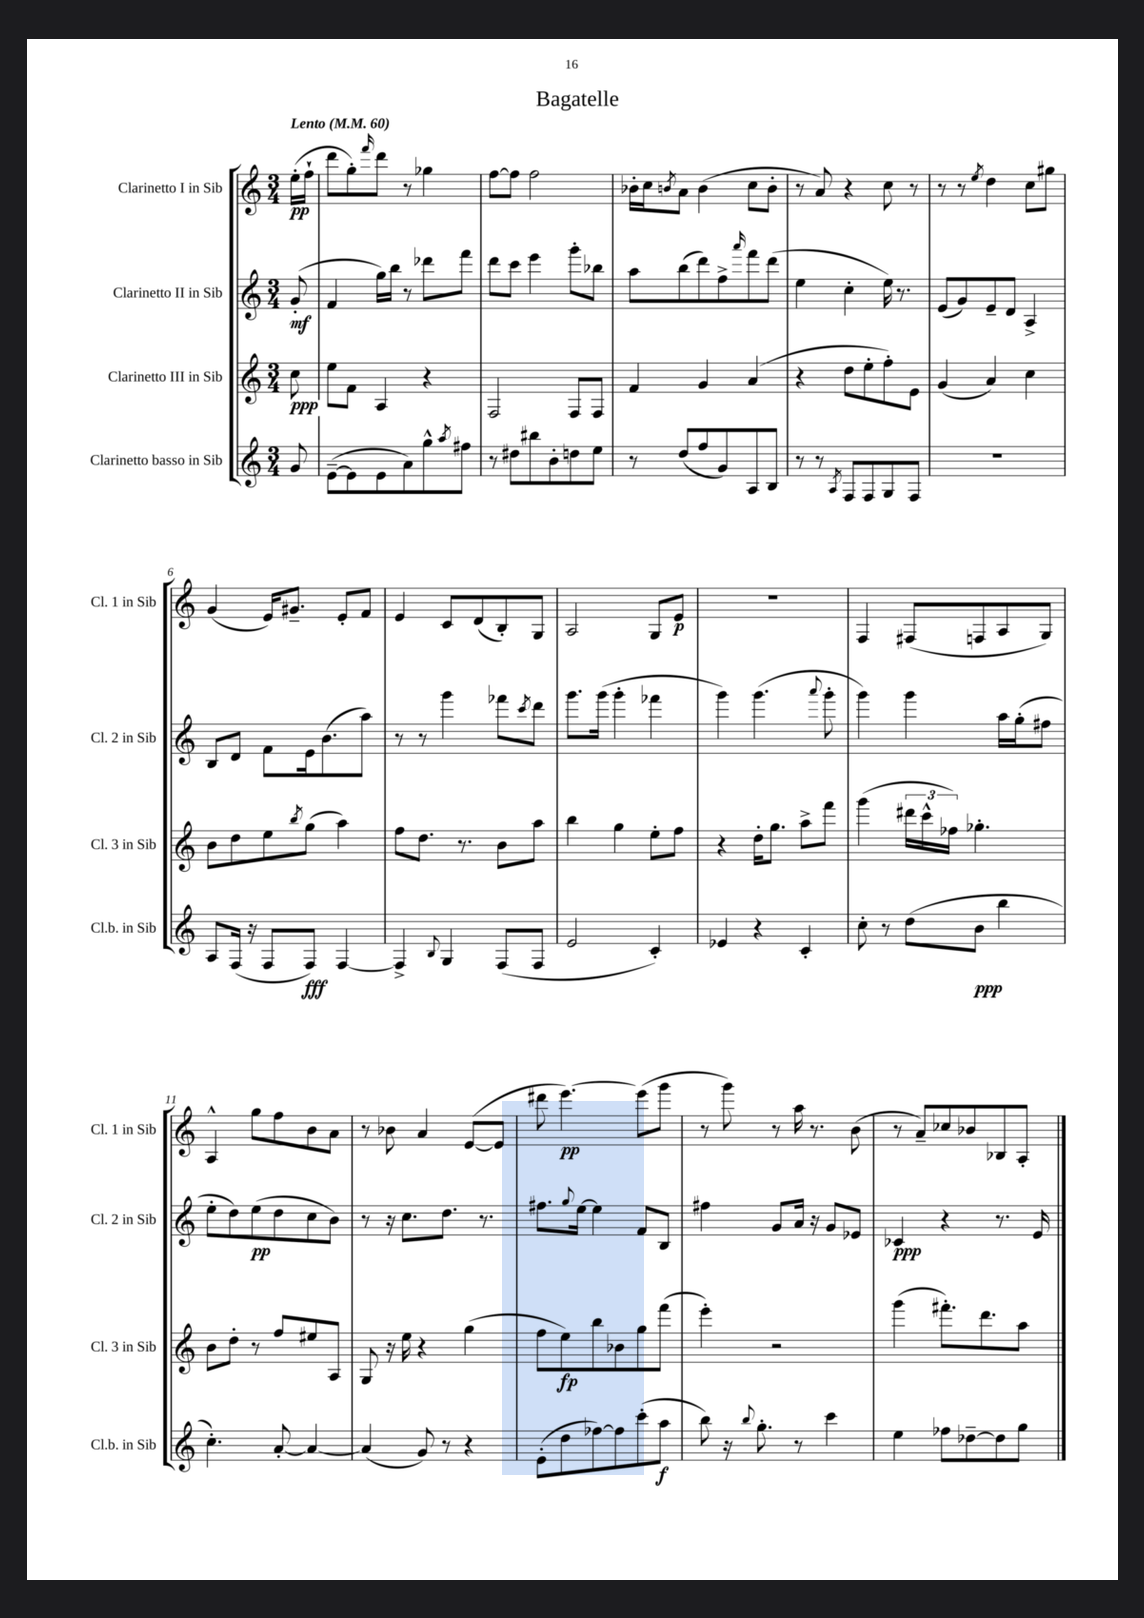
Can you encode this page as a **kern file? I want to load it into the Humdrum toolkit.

**kern	**kern	**kern	**kern
*staff4	*staff3	*staff2	*staff1
*clefG2	*clefG2	*clefG2	*clefG2
*k[]	*k[]	*k[]	*k[]
*M3/4	*M3/4	*M3/4	*M3/4
*MM60	*MM60	*MM60	*MM60
8g/	8cc\	(8g'/	(16ee'\LL
.	.	.	16ff`\JJ
=	=	=	=
([8e~\L	8ee\L	4f/	8ddd\L
8e\]	8f\J	.	8gg'\)
.	.	.	16qqfff/
8e\	4A/	16gg\LL)	8ddd\J
.	.	16bb\JJ	.
8a\)	.	8r	8r
8gg^^\	4r	8ddd-\L	4gg-\
8qaa/	.	.	.
8ff#\J	.	8fff\J	.
=	=	=	=
8r	2F/	8ddd\L	[8ff\L
8dd#\L	.	8ccc\J	8ff\]J
8bb#\	.	4eee\	2ff\
8b'\	.	.	.
8dd\	8F/L	8ggg'\L	.
8ee\J	8F/J	8bb-\J	.
=	=	=	=
8r	4f/	8aa\L	16b-'\LL
.	.	.	16cc\J
.	.	.	8qb/
(8dd/L	.	(8bb\	8a\J
8ff/	4g/	8ddd\)	(4b\
8g/)	.	8ff^\	.
.	.	16qqaaa/	.
8A/	(4a/	8fff\	8cc\L
8B/J	.	(8ddd\J	8b'\J
=	=	=	=
8r	4r	4ee\	8r
8r	.	.	8a/)
8qA/	.	.	.
8F/L	8dd\L	4cc'\	4r
8F/	8ee'\	.	.
8G/	8ff'\)	16ee\)	8cc\
.	.	8.r	.
8F/J	8e\J	.	8r
=	=	=	=
2.r	(4g/	(8e/L	8r
.	.	8g/)	8r
.	.	.	8qee/
.	4a/)	8e~/	4dd\
.	.	8d/J	.
.	4cc\	4A^/	8cc\L
.	.	.	8gg#\J
=	=	=	=
8A/L	8b\L	8B/L	(4g/
(16F/Jk	8dd\	8d/J	.
16r	.	.	.
8F/L	8ee\	8f\L	16e/LK)
.	.	.	8.g#~/J
.	8qbb/	.	.
8F/J)	(8gg\J	16e\k	.
.	.	(8.b\	.
[4F/	4aa\)	.	8e'/L
.	.	8aa\J)	8f/J
=	=	=	=
4F^/]	8ff\L	8r	4e/
.	8.dd\J	8r	.
8qqB/	.	.	.
4G/	.	4ggg\	8c/L
.	8.r	.	.
.	.	.	(8d/
(8F/L	8b\L	8fff-\L	8B'/)
.	.	8qccc/	.
8F/J	8aa\J	8ddd\J	8G/J
=	=	=	=
2e/	4bb\	8.ggg\L	2A/
.	.	(16ggg\Jk	.
.	4gg\	4ggg'\	.
4c'/)	8ee'\L	4fff-\	8G/L
.	8ff\J	.	8e/J
=	=	=	=
4e-/	4r	4ggg\)	2.r
4r	16dd'\LK	(4.ggg\	.
.	8.gg\J	.	.
4c'/	8aa^\L	.	.
.	.	8qqaaa/	.
.	8fff\J	8ggg'\	.
=	=	=	=
8cc'\	(4ggg\	4ggg\)	4F/
8r	.	.	.
(8dd\L	24ddd#\LL	4ggg\	(8F#/L
.	24ccc^^\	.	.
.	24ff-\JJ)	.	.
8b\J	4.gg-'\	.	8F/
4bb\	.	16aa\LL	8A/
.	.	(16gg'\J	.
.	.	8ff#\J	8G/J)
=	=	=	=
4.cc'\)	8b\L	8ee'\L	4A^^/
.	8dd'\J	8dd\)	.
.	8r	(8ee\	8gg\L
[8a'/	8ff/L	8dd\	8ff\
4a/_	8ee#/	8cc\	8b\
.	8A/J	8b\J)	8a\J
=	=	=	=
(4a/]	8G/	8r	8r
.	16r	16r	8b-\
.	16ee\	8.cc\L	.
8g/)	4r	.	4a/
8r	.	8.dd\J	.
4r	(4gg\	.	([8e/L
.	.	8.r	.
.	.	.	8e/]J
=	=	=	=
(8e'\L	8ff\L	8.ff#\L	8ddd#\
8dd\	8ee\)	.	[4.eee\)
.	.	8qqgg/	.
.	.	[16ee\Jk	.
[8ff-\)	8bb\	4ee\]	.
8ff-\]	8b-\	.	.
(8ccc'\	8gg\	8f/L	(8eee\]L
8aa\J	(8fff\J	8B/J	8ggg\J
=	=	=	=
8bb\)	4eee'\)	4ff#\	8r
16r	.	.	8ggg\)
8qqbb/	.	.	.
8.gg'\	.	.	.
.	2r	8g/L	8r
8r	.	16a/Jk	16aa\
.	.	16r	8.r
4ccc\	.	8g/L	.
.	.	8e-/J	(8b\
=	=	=	=
4ee\	(4ggg\	4c-/	8r
.	.	.	8a~/L)
8ff-\L	8.fff#'\L)	4r	8cc-/
[8dd-~\	.	.	8b-/
.	8.ddd\	.	.
8dd-\]	.	8.r	8B-/
8gg\J	8aa\J	.	8A'/J
.	.	16e/	.
==	==	==	==
*-	*-	*-	*-
